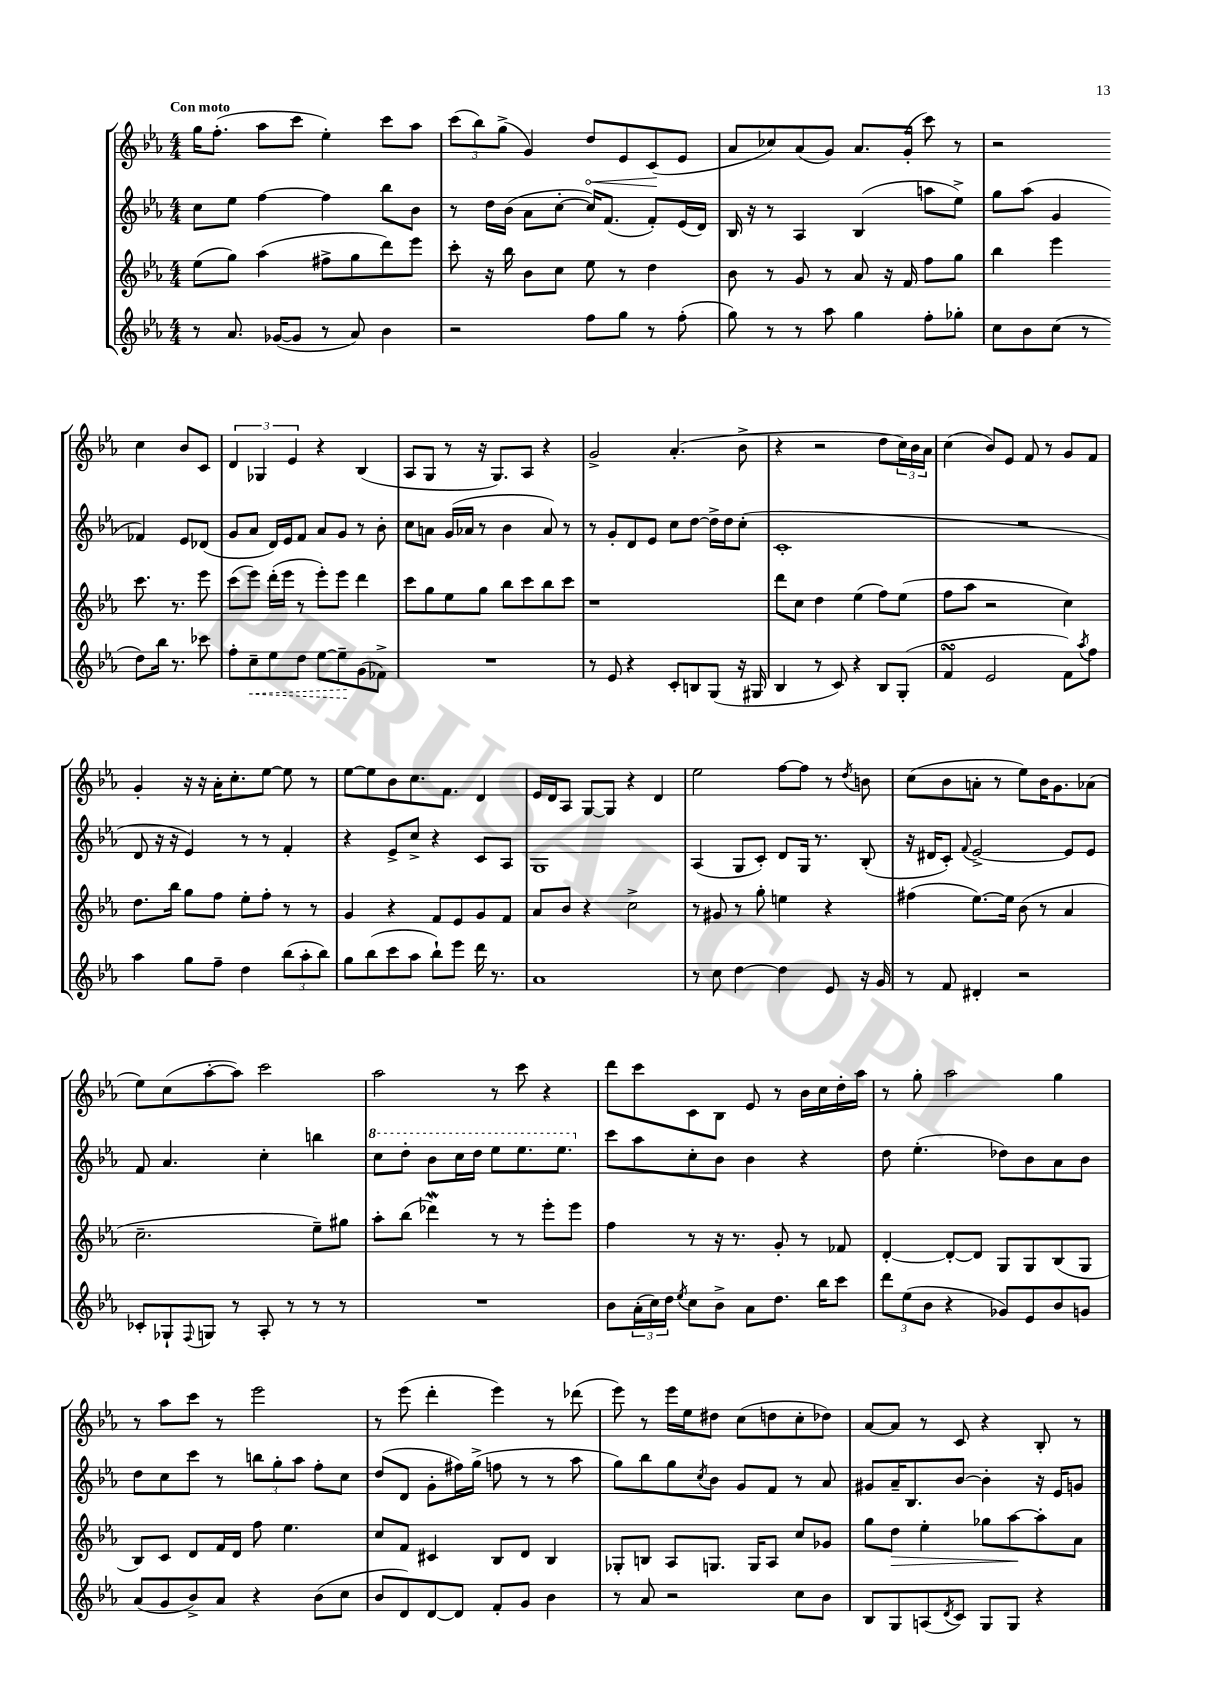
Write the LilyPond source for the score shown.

<<
\new StaffGroup <<
\new Staff = "s0" {
    \clef treble \key ees \major \numericTimeSignature \time 4/4 \tempo "Con moto"
    g''16 f''8.-.( aes''8 c'''8 ees''4-.) c'''8 aes''8 |
    \tuplet 3/2 { c'''8( bes''8) g''8->( } g'4) \once \override Hairpin.circled-tip = ##t d''8\< ees'8 c'8\!( ees'8 |
    aes'8 ces''8) aes'8( g'8) aes'8. g'16-.( c'''8) r8 |
    r2 c''4 bes'8 c'8 |
    \tuplet 3/2 { d'4 ges4 ees'4 } r4 bes4( |
    aes8 g8 r8 r16 g8.) aes8 r4 |
    g'2-> aes'4.-.( bes'8-> |
    r4 r2 d''8 \tuplet 3/2 { c''16) bes'16 aes'16 } |
    c''4( bes'8) ees'8 f'8 r8 g'8 f'8 |
    g'4-. r16 r16 aes'16-. c''8.-. ees''8~ ees''8 r8 |
    ees''8~ ees''8 bes'8 c''8. f'8. d'4 |
    ees'16 d'16 aes8 g8~ g8 r4 d'4 |
    ees''2 f''8~ f''8 r8 \acciaccatura { d''8 } b'8 |
    c''8( bes'8 a'8-. r8 ees''8) bes'16 g'8. aes'8( |
    ees''8) c''8( aes''8~-. aes''8) c'''2 |
    aes''2 r8 c'''8 r4 |
    d'''8 c'''8 c'8 bes8 ees'8 r8 bes'16 c''16 d''16-. aes''16 |
    r8 g''8-. aes''2 g''4 |
    r8 aes''8 c'''8 r8 ees'''2 |
    r8 ees'''8( d'''4-. ees'''4) r8 des'''8( |
    ees'''8) r8 ees'''16 ees''16 dis''8 c''8( d''8 c''8-. des''8) |
    aes'8~ aes'8 r8 c'8 r4 bes8-. r8 \bar "|." |
}
\new Staff = "s1" {
    \clef treble \key ees \major \numericTimeSignature \time 4/4
    c''8 ees''8 f''4~ f''4 bes''8 bes'8 |
    r8 d''16 bes'16( aes'8 c''8~-. c''16) f'8.( f'8-.) ees'16( d'16) |
    bes16 r16 r8 aes4 bes4( a''8 ees''8->) |
    g''8 aes''8( g'4 fes'4) ees'8 des'8( |
    g'8 aes'8 d'16) ees'16 f'8 aes'8 g'8 r8 bes'8-. |
    c''8 a'8 g'16( aes'16 r8 bes'4 aes'8) r8 |
    r8 g'8-. d'8 ees'8 c''8 d''8~ d''16-> d''16 c''8-.( |
    c'1-. |
    R1 |
    d'8 r16 r16 ees'4) r8 r8 f'4-. |
    r4 ees'8-> c''8-> r4 c'8 aes8 |
    g1 |
    aes4( g8 c'8-.) d'8 g16 r8. bes8-.( |
    r16 dis'16 c'8-.) \appoggiatura { f'8 } ees'2~-> ees'8 ees'8 |
    f'8 aes'4. c''4-. b''4 |
    \ottava #1 c'''8 d'''8-. bes''8 c'''16 d'''16 ees'''8 ees'''8. ees'''8. \ottava #0 |
    c'''8 aes''8 c''8-. bes'8 bes'4 r4 |
    d''8 ees''4.-.( des''8) bes'8 aes'8 bes'8 |
    d''8 c''8 c'''8 r8 \tuplet 3/2 { b''8 g''8-. aes''8 } f''8-. c''8 |
    d''8( d'8 g'8-. fis''16) g''16->( f''8 r8 r8 aes''8 |
    g''8) bes''8 g''8 \acciaccatura { c''8 } bes'8 g'8 f'8 r8 aes'8 |
    gis'8 aes'16-- bes8. bes'8~ bes'4-. r16 ees'16 g'8 \bar "|." |
}
\new Staff = "s2" {
    \clef treble \key ees \major \numericTimeSignature \time 4/4
    ees''8( g''8) aes''4( fis''8-> g''8 d'''8) ees'''8 |
    c'''8-. r16 bes''16 bes'8 c''8 ees''8 r8 d''4 |
    bes'8 r8 g'8 r8 aes'8 r16 f'16 f''8 g''8 |
    bes''4 ees'''4 c'''8. r8. ees'''8 |
    c'''8( ees'''8) d'''16-.( ees'''16 r8 ees'''8-.) ees'''8 d'''4 |
    c'''8 g''8 ees''8 g''8 bes''8 c'''8 bes''8 c'''8 |
    r1 |
    d'''8 c''8 d''4 ees''4( f''8) ees''8( |
    f''8 aes''8 r2 c''4) |
    d''8. bes''16 g''8 f''8 ees''8-. f''8-. r8 r8 |
    g'4 r4 f'8 ees'8 g'8 f'8 |
    aes'8 bes'8 r4 c''2-> |
    r8 gis'8 r8 g''8-. e''4 r4 |
    fis''4( ees''8.~) ees''16 bes'8( r8 aes'4 |
    c''2.-- ees''8--) gis''8 |
    aes''8-. bes''8( des'''4\mordent) r8 r8 ees'''8-. ees'''8 |
    f''4 r8 r16 r8. g'8-. r8 fes'8 |
    d'4~-. d'8~-. d'8 g8 g8 bes8( g8 |
    bes8) c'8 d'8 f'16 d'16 f''8 ees''4. |
    c''8 f'8 cis'4 bes8 d'8 bes4 |
    ges8-. b8 aes8 g8. g16 aes8 c''8 ges'8 |
    g''8 d''8\> ees''4-. ges''8 aes''8~\! aes''8-. aes'8 \bar "|." |
}
\new Staff = "s3" {
    \clef treble \key ees \major \numericTimeSignature \time 4/4
    r8 aes'8. ges'16~( ges'8 r8 aes'8) bes'4 |
    r2 f''8 g''8 r8 f''8-.( |
    g''8) r8 r8 aes''8 g''4 f''8-. ges''8-. |
    c''8 bes'8 c''8( r8 d''8) bes''16 r8. ces'''8 |
    f''8-. \once \override Hairpin.style = #'dashed-line c''8--\< ees''8 d''8 ees''8~ ees''8--\! g'8( fes'8->) |
    R1 |
    r8 ees'8 r4 c'8-. b8 g8( r16 gis16 |
    bes4 r8 c'8) r4 bes8 g8-.( |
    f'4\turn ees'2 f'8) \acciaccatura { aes''8 } f''8 |
    aes''4 g''8 f''8-- d''4 \tuplet 3/2 { bes''8( aes''8-. bes''8) } |
    g''8 bes''8( c'''8 aes''8 bes''8-!) ees'''8 d'''16 r8. |
    aes'1 |
    r8 c''8 d''4~ d''4 ees'8 r16 g'16 |
    r8 f'8 dis'4-. r2 |
    ces'8-. ges8-! \appoggiatura { f8 } g8 r8 aes8-. r8 r8 r8 |
    R1 |
    bes'8 \tuplet 3/2 { aes'16-.( c''16) d''16 } \acciaccatura { ees''8 } c''8 bes'8-> aes'8 d''8. bes''16 c'''8 |
    \tuplet 3/2 { d'''8 ees''8( bes'8 } r4 ges'8) ees'8 bes'8 g'8 |
    aes'8( g'8 bes'8->) aes'8 r4 bes'8( c''8 |
    bes'8 d'8) d'8~ d'8 f'8-. g'8 bes'4 |
    r8 aes'8 r2 c''8 bes'8 |
    bes8 g8 a8( \acciaccatura { d'8 } c'8) g8 g8 r4 \bar "|." |
}
>>
>>
\layout { \context { \Score \remove "Bar_number_engraver" } }
